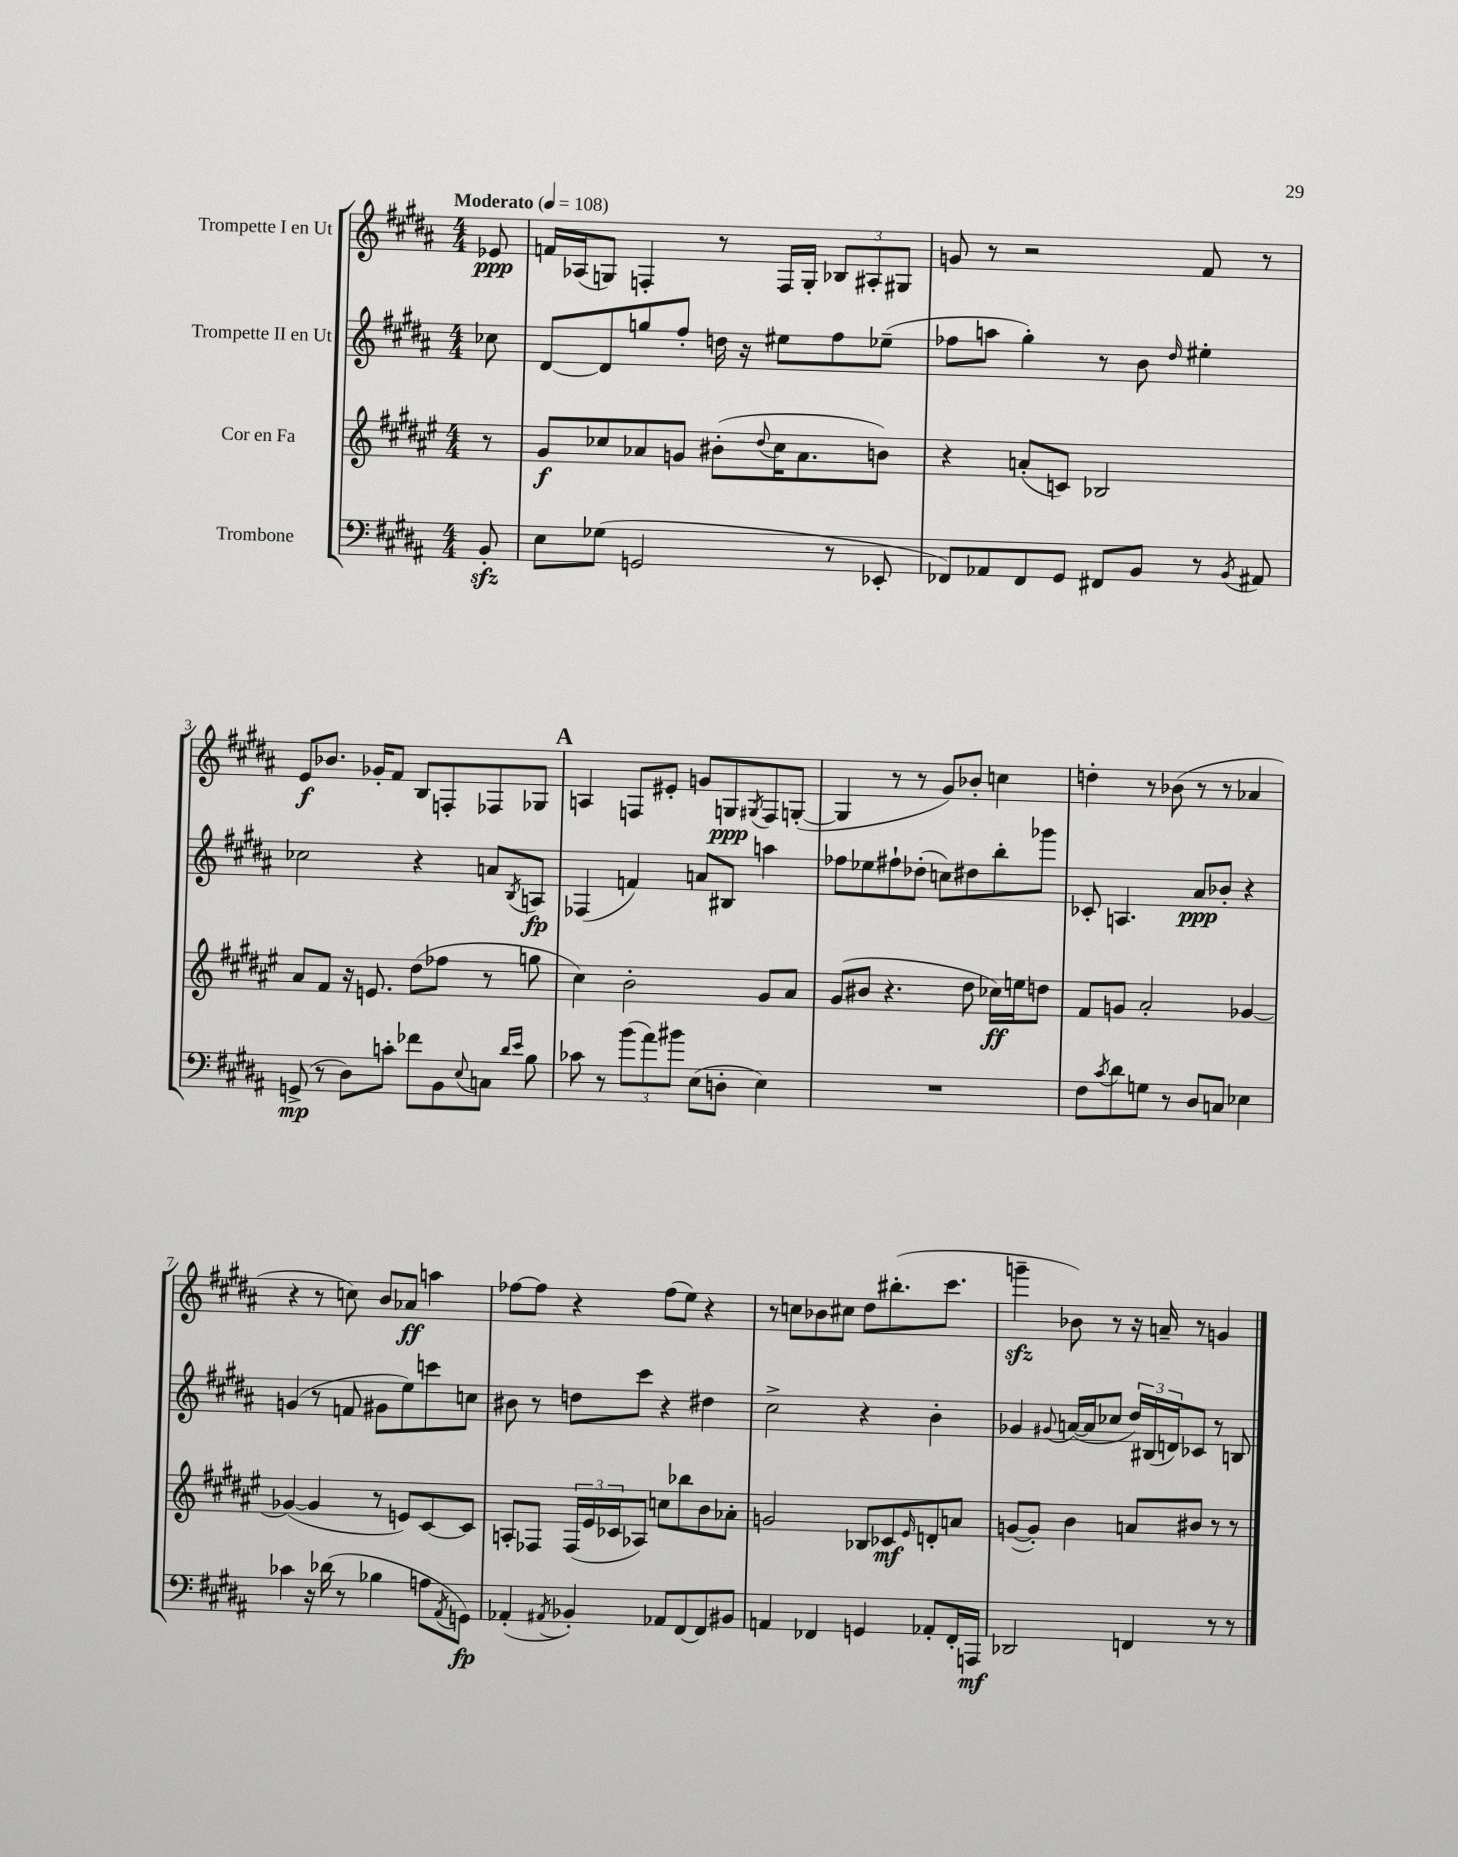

**kern	**kern	**kern	**kern
*staff4	*staff3	*staff2	*staff1
*clefF4	*clefG2	*clefG2	*clefG2
*k[f#c#g#d#a#]	*k[f#c#g#d#a#e#]	*k[f#c#g#d#a#]	*k[f#c#g#d#a#]
*M4/4	*M4/4	*M4/4	*M4/4
*MM108	*MM108	*MM108	*MM108
8BB'	8r	8cc-	8e-
=	=	=	=
8E	8g#	[8d#	16f
.	.	.	(16A-
(8G-	8cc-	8d#]	8G)
2GG	8a-	8gg	4F'
.	8g	8ff#'	.
.	(8b#'	16dd	8r
.	.	16r	.
.	8qqdd#	.	.
.	16cc-	8ee#	16F
.	8.a-	.	16G'
8r	.	8ff#	12B-
.	.	.	12A#'
8EE-'	8b)	(8ee-~	.
.	.	.	12G#
=	=	=	=
8FF-)	4r	8ff-	8g
8AA-	.	8aa	8r
8FF-	(8a'	4gg#')	2r
8GG#	8c)	.	.
8FF#	2B-	8r	.
8BB	.	8b	.
.	.	16qqdd#	.
8r	.	4ee#'	8f#
8qBB	.	.	.
8AA#	.	.	8r
=	=	=	=
(8GG^	8a#	2cc-	8e
8r	8f#	.	8.b-
8D#)	16r	.	.
.	8.e	.	16g-'
8c'	.	.	8f#
8f-	(8dd#	4r	8B
8BB	8ff-	.	8F'
8qqE	.	.	.
8C	8r	8a	8F-
16qqd#	.	.	.
16qqe	.	8qB	.
8B	8gg	8A	8G-
=	=	=	=
8c-	4cc#)	(4F-	4A
8r	.	.	.
(12b	2b'	4f)	8F
12a#)	.	.	.
.	.	.	8e#'
12b#	.	.	.
(8E	.	8a	8g
8D'	.	8B#	8G
.	.	.	8qG#
4E)	8g#	4aa	8F
.	8a#	.	([8G'
=	=	=	=
1r	(8g#	8ff-	4G]
.	8b#	8ee-	.
.	4.r	8ff#`	8r
.	.	(8dd-'	8r
.	.	8cc)	8g#)
.	8dd#	8dd#	8b-'
.	16cc-)	8bb'	4cc
.	16ee	.	.
.	8dd	8ggg-	.
=	=	=	=
8F#	8f#	8c-'	4dd'
8qc#	.	.	.
8d#	8g	4.A	.
8G	2a#'	.	8r
8r	.	.	(8b-
8D#	.	8a#	8r
8C	.	8b-'	8r
4E-	[4g-	4r	4a-
=	=	=	=
4c-	(4g-_	(4g	4r
16r	4g-]	8r	8r
(16d-	.	.	.
8r	.	8f	8cc)
4B-	8r	8g#	8b
.	8e)	8ee)	8a-
8A	[8c#	8ccc	4aa
8qAA#	.	.	.
8GG)	8c#]	8cc	.
=	=	=	=
(4AA-'	8A'	8b#	[8ff-
.	8F-	8r	8ff-]
8qAA#	.	.	.
4BB-')	(24F-	8dd	4r
.	24e#	.	.
.	24c-	.	.
.	8A-)	8ccc#	.
8AA-	8cc	4r	(8ff-
[8FF#	8bb-	.	8ee)
8FF#]	8b	4dd#	4r
8BB#	8a-'	.	.
=	=	=	=
4AA	2g	2cc#^	8r
.	.	.	8cc
4FF-	.	.	8b-
.	.	.	8cc#
4GG	8B-	4r	8dd#
.	8c-	.	(8.bb#'
.	16qqe#	.	.
8AA-'	8d'	4b'	.
.	.	.	8.ccc#
16FF-'	8a	.	.
16AAA	.	.	.
=	=	=	=
2DD-	([8g	4g-	4ggg~
.	8g'])	.	.
.	.	8qqg#	.
.	4b	([16a	8b-)
.	.	16a]	.
.	.	8cc-	8r
4FF	8a	24dd#)	16r
.	.	(24B#	.
.	.	.	16a~
.	.	24d)	.
.	8b#	8c-	8r
8r	8r	8r	4g
8r	8r	8B	.
==	==	==	==
*-	*-	*-	*-
